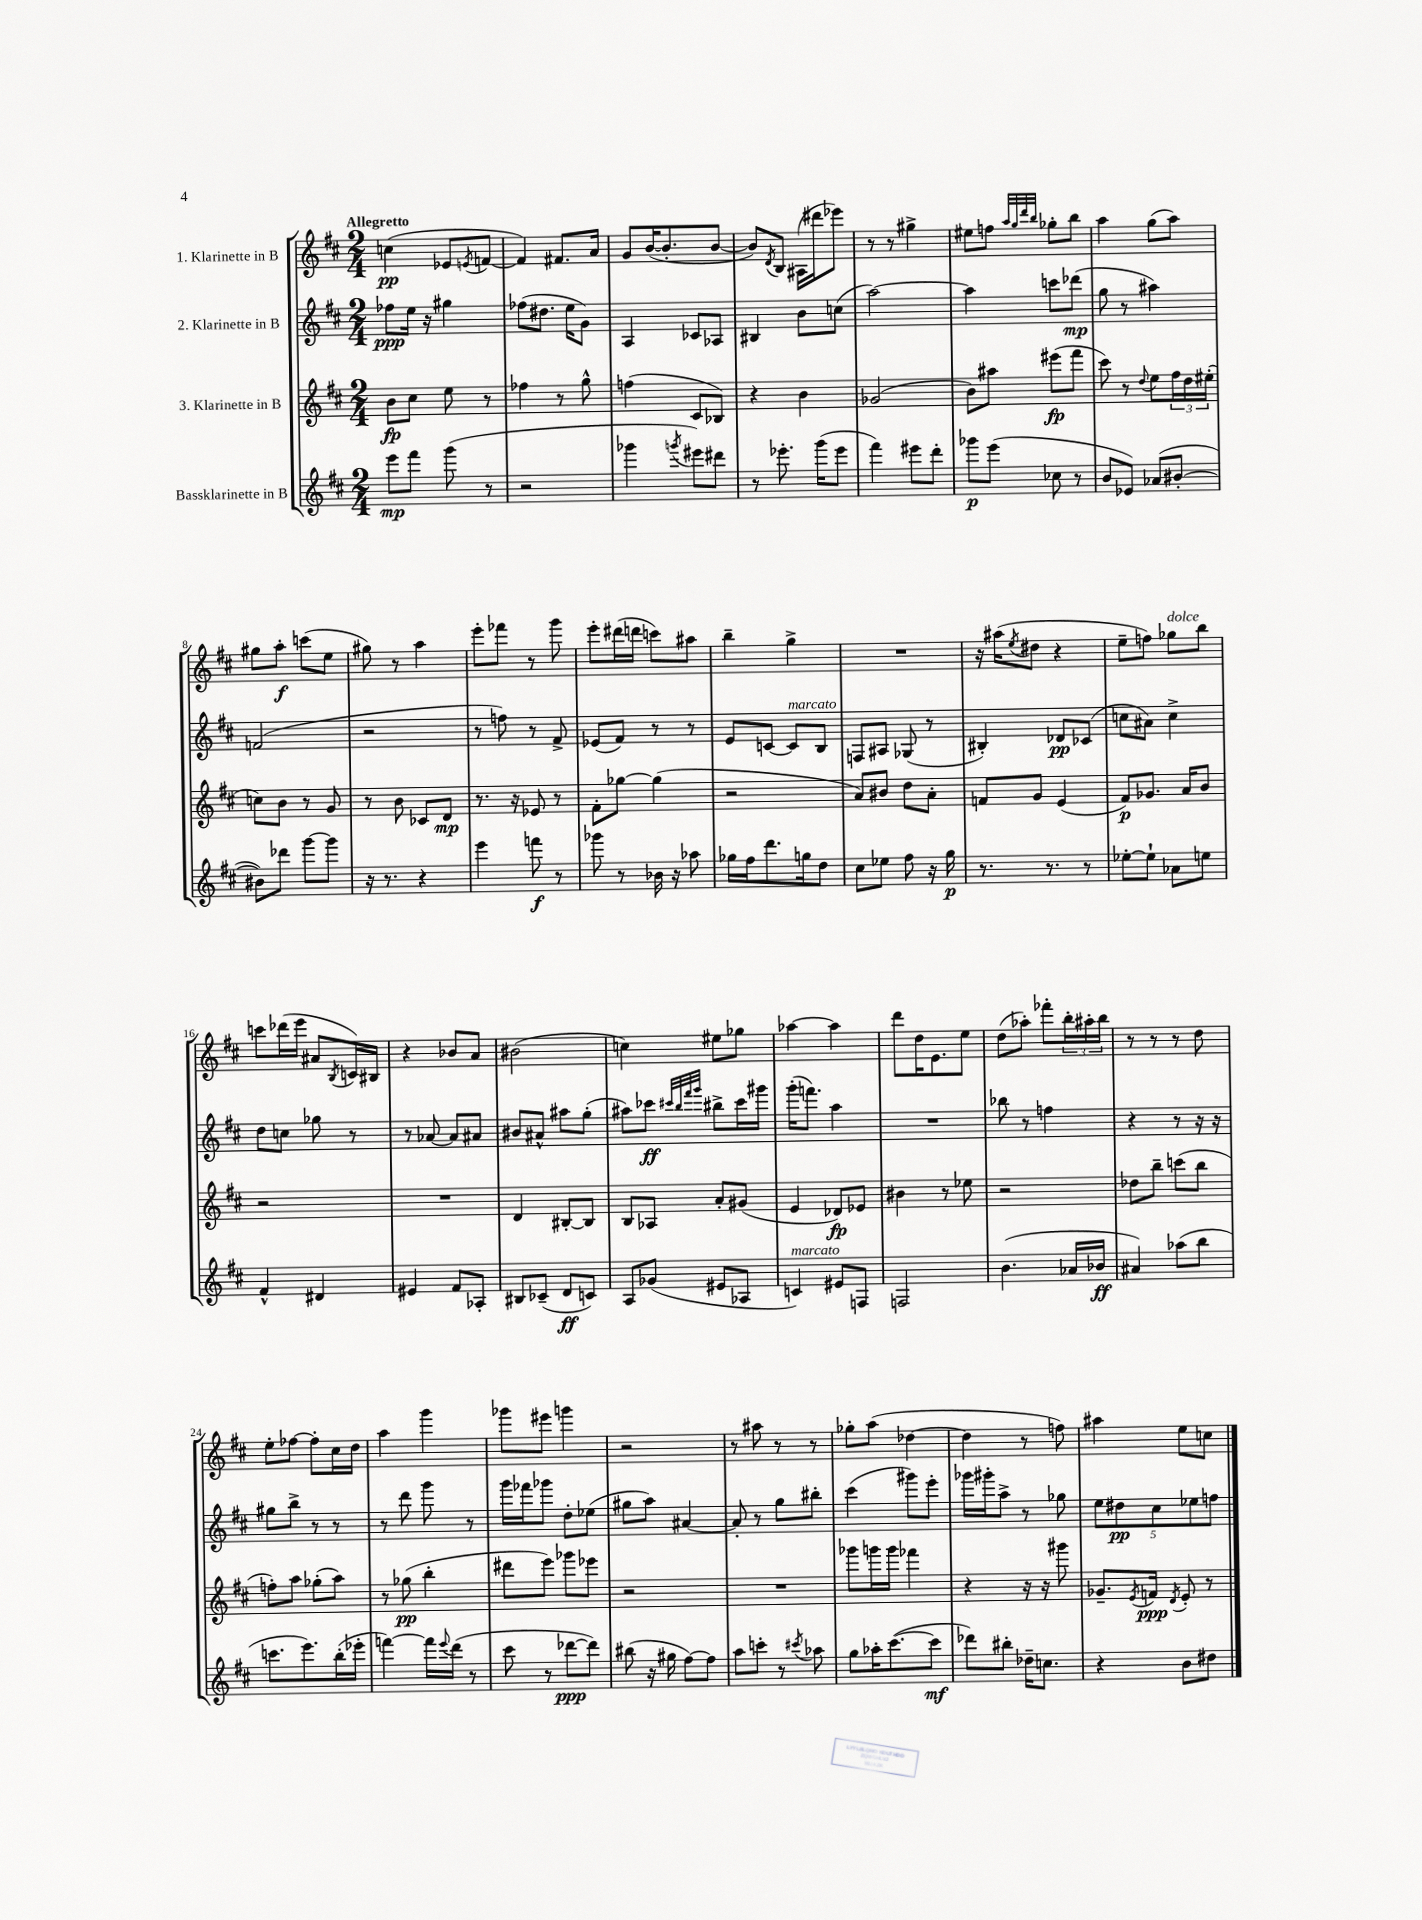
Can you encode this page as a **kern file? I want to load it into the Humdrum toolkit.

**kern	**dynam	**kern	**dynam	**kern	**dynam	**kern	**dynam
*part4	*part4	*part3	*part3	*part2	*part2	*part1	*part1
*staff4	*staff4	*staff3	*staff3	*staff2	*staff2	*staff1	*staff1
*I"Bassklarinette in B	*	*I"3. Klarinette in B	*	*I"2. Klarinette in B	*	*I"1. Klarinette in B	*
*clefG2	*	*clefG2	*	*clefG2	*	*clefG2	*
*k[f#c#]	*	*k[f#c#]	*	*k[f#c#]	*	*k[f#c#]	*
*M2/4	*	*M2/4	*	*M2/4	*	*M2/4	*
=1	=1	=1	=1	=1	=1	=1	=1
!	!	!	!	!	!	!LO:TX:a:B:t=Allegretto	!
8eee\L	mp	8b\L	fp	8ff-X\L	ppp	(4ccn\	pp
8fff#\J	.	8cc#\J	.	16ee\Jk	.	.	.
.	.	.	.	16r	.	.	.
(8ggg\	.	8ee\	.	4gg#X\	.	8e-X/L	.
.	.	.	.	.	.	8qen/	.
8r	.	8r	.	.	.	[8fn/J	.
=2	=2	=2	=2	=2	=2	=2	=2
2r	.	4ff-X\	.	(8ff-X\L	.	4f/])	.
.	.	.	.	8.dd#X\J	.	.	.
.	.	8r	.	.	.	8.f#X/L	.
.	.	.	.	16ee\KL	.	.	.
.	.	8gg^^\	.	8g\J)	.	.	.
.	.	.	.	.	.	16a/Jk	.
=3	=3	=3	=3	=3	=3	=3	=3
4ggg-X\	.	(4ffn\	.	4A/	.	8g/L	.
.	.	.	.	.	.	([16b/K	.
.	.	.	.	.	.	8.b'/]	.
8qgggn/	.	.	.	.	.	.	.
8eee#X\L)	.	8c#/L	.	8c-X/L	.	.	.
8ddd#X\J	.	8B-X/J)	.	8A-X/J	.	[8b/J	.
=4	=4	=4	=4	=4	=4	=4	=4
8r	.	4r	.	4B#X/	.	8b/L])	.
.	.	.	.	.	.	8qd/	.
8.eee-X'\	.	.	.	.	.	8B/J	.
.	.	4b\	.	8b\L	.	(16A#X\LL	.
(16ggg\KL	.	.	.	.	.	16ddd#X\J	.
8eee-\J	.	.	.	(8ccn\J	.	8eee-X\J)	.
=5	=5	=5	=5	=5	=5	=5	=5
4fff#\)	.	(2g-X/	.	[2aa\)	.	8r	.
.	.	.	.	.	.	8r	.
8eee#X\L	.	.	.	.	.	4gg#X^\	.
8ddd'\J	.	.	.	.	.	.	.
=6	=6	=6	=6	=6	=6	=6	=6
8ggg-X\L	p	8b\L)	.	4aa\]	.	8ee#X\L	.
(8eee\J	.	8aa#X\J	.	.	.	8ffn\J	.
.	.	.	.	.	.	32qqaa/LLL	.
.	.	.	.	.	.	32qqgg/	.
.	.	.	.	.	.	32qqddd/	.
.	.	.	.	.	.	32qqbb/JJJ	.
8cc-X\	.	(8eee#X\L	fp	8cccn\L	.	8gg-X'\L	.
8r	.	8fff#\J	.	(8ddd-X\J	mp	8bb\J	.
=7	=7	=7	=7	=7	=7	=7	=7
8b/L	.	8ccc#\)	.	8gg\	.	4aa\	.
8e-X/J)	.	8r	.	8r	.	.	.
.	.	8qqdd/	.	.	.	.	.
(8a-X/L	.	8ee\L	.	4aa#X\)	.	(8gg\L	.
[8b#X'/J	.	24ff#\L	.	.	.	8aa\J)	.
.	.	24dd\	.	.	.	.	.
.	.	(24ee#X'\JJ	.	.	.	.	.
!!LO:LB:g=z
=8	=8	=8	=8	=8	=8	=8	=8
8b#X\L])	.	8ccn\L)	.	(2fn/	.	8gg#X\L	.
8ddd-X\J	.	8b\J	.	.	.	8aa'\J	f
[8ggg\L	.	8r	.	.	.	(8cccn\L	.
8ggg\J]	.	8g/	.	.	.	8ee\J	.
=9	=9	=9	=9	=9	=9	=9	=9
16r	.	8r	.	2r	.	8gg#X\)	.
8.r	.	.	.	.	.	.	.
.	.	8b\	.	.	.	8r	.
4r	.	8c-X/L	.	.	.	4aa\	.
.	.	8d/J	mp	.	.	.	.
=10	=10	=10	=10	=10	=10	=10	=10
4eee\	.	8.r	.	8r	.	8eee'\L	.
.	.	.	.	8ffn\)	.	8fff-X\J	.
.	.	16r	.	.	.	.	.
8fffn\	f	8e-X/	.	8r	.	8r	.
8r	.	8r	.	8f#^/	.	8ggg\	.
=11	=11	=11	=11	=11	=11	=11	=11
8ggg-X\	.	8f#'\L	.	(8e-X/L	.	8eee'\L	.
8r	.	[8gg-X\J	.	8f#/J)	.	(16ddd#X\L	.
.	.	.	.	.	.	16dddn\JJ	.
16b-X\	.	(4gg-\]	.	8r	.	8cccn\L)	.
16r	.	.	.	.	.	.	.
8aa-X\	.	.	.	8r	.	8aa#X\J	.
=12	=12	=12	=12	=12	=12	=12	=12
16gg-X\LL	.	2r	.	8e/L	.	4bb~\	.
16ff#\J	.	.	.	.	.	.	.
8.ddd\	.	.	.	[8cn/J	.	.	.
!	!	!	!	!LO:TX:a:i:t=marcato	!	!	!
.	.	.	.	8c/L]	.	4gg^\	.
16ggn\k	.	.	.	.	.	.	.
8dd\J	.	.	.	8B/J	.	.	.
=13	=13	=13	=13	=13	=13	=13	=13
8cc#\L	.	8a/L)	.	8Fn/L	.	2r	.
8ee-X\J	.	8b#X/J	.	8A#X/J	.	.	.
8ff#\	.	8dd\L	.	(8G-X/	.	.	.
16r	.	8a'\J	.	8r	.	.	.
16gg\	p	.	.	.	.	.	.
=14	=14	=14	=14	=14	=14	=14	=14
8.r	.	8fn/L	.	4B#X'/)	.	16r	.
.	.	.	.	.	.	(16aa#X\KL	.
.	.	.	.	.	.	8qee/	.
.	.	8g/J	.	.	.	8dd#X\J	.
8.r	.	.	.	.	.	.	.
.	.	(4e/	.	8d-X/L	pp	4r	.
8r	.	.	.	(8c-X/J	.	.	.
=15	=15	=15	=15	=15	=15	=15	=15
[8ee-X'\L	.	8f#/L)	p	8ccn\L	.	8ee~\L	.
8ee-`\J]	.	8.g-X/J	.	8a#X\J)	.	8ffn\J)	.
!	!	!	!	!	!	!LO:TX:a:i:t=dolce	!
8a-X\L	.	.	.	4cc^\	.	8gg-X\L	.
.	.	16a/KL	.	.	.	.	.
8een\J	.	8b/J	.	.	.	8bb\J	.
!!LO:LB:g=z
=16	=16	=16	=16	=16	=16	=16	=16
4f#^^/	.	2r	.	8dd\L	.	8cccn\L	.
.	.	.	.	8ccn\J	.	(16ddd-X\L	.
.	.	.	.	.	.	16eee\JJ	.
4d#X/	.	.	.	8gg-X\	.	8a#X/L	.
.	.	.	.	.	.	8qB/	.
.	.	.	.	8r	.	16cn/L)	.
.	.	.	.	.	.	16B#X/JJ	.
=17	=17	=17	=17	=17	=17	=17	=17
4e#X/	.	2r	.	8r	.	4r	.
.	.	.	.	[8a-X/	.	.	.
8f#/L	.	.	.	8a-/L]	.	8b-X/L	.
8A-X'/J	.	.	.	8a#X/J	.	8a/J	.
=18	=18	=18	=18	=18	=18	=18	=18
8B#X/L	.	4d/	.	8b#X/L	.	(2b#X\	.
(8c-X~/J	.	.	.	8a#X^^/J	.	.	.
8d/L	ff	[8B#X'/L	.	8aa#X\L	.	.	.
8cn/J)	.	8B#/J]	.	(8gg'\J	.	.	.
=19	=19	=19	=19	=19	=19	=19	=19
8A/L	.	8B/L	.	8aa#X\L)	.	4ccn\)	.
(8g-X/J	.	8A-X/J	.	8ccc-X\J	ff	.	.
.	.	.	.	32qqccc#X/LLL	.	.	.
.	.	.	.	32qqbb/	.	.	.
.	.	.	.	32qqfff#/	.	.	.
.	.	.	.	32qqggg/JJJ	.	.	.
8e#X/L	.	8a'/L	.	8bb#X^\L	.	8ee#X\L	.
8A-X/J	.	(8g#X/J	.	16ccc#\L	.	8gg-X\J	.
.	.	.	.	16ggg#X\JJ	.	.	.
=20	=20	=20	=20	=20	=20	=20	=20
!LO:TX:a:i:t=marcato	!	!	!	!	!	!	!
4cn/)	.	4e/	.	(16ggg'\KL	.	[4aa-X\	.
.	.	.	.	8.fffn\J)	.	.	.
8e#X/L	.	8d-X/L)	fp	4aa\	.	4aa-\]	.
8Fn/J	.	8e-X/J	.	.	.	.	.
=21	=21	=21	=21	=21	=21	=21	=21
2Fn/	.	4b#X\	.	2r	.	8ddd\L	.
.	.	.	.	.	.	16dd\K	.
.	.	.	.	.	.	8.e\	.
.	.	8r	.	.	.	.	.
.	.	8ee-X\	.	.	.	8ee\J	.
=22	=22	=22	=22	=22	=22	=22	=22
(4.b\	.	2r	.	8bb-X\	.	(8dd\L	.
.	.	.	.	8r	.	8aa-X'\J)	.
.	.	.	.	4ffn\	.	8fff-X'\L	.
16a-X/LL	.	.	.	.	.	24bb'\L	.
.	.	.	.	.	.	24aa#X'\	.
16b-X/JJ	ff	.	.	.	.	.	.
.	.	.	.	.	.	24bb\JJ	.
=23	=23	=23	=23	=23	=23	=23	=23
4a#X/)	.	8dd-X\L	.	4r	.	8r	.
.	.	8bb~\J	.	.	.	8r	.
(8aa-X\L	.	(8cccn\L	.	8r	.	8r	.
8bb\J	.	8bb\J	.	16r	.	8dd\	.
.	.	.	.	16r	.	.	.
!!LO:LB:g=z
=24	=24	=24	=24	=24	=24	=24	=24
8.cccn\L	.	8ffn'\L)	.	8gg#X\L	.	8ee'\L	.
.	.	8aa\J	.	8bb^\J	.	[8ff-X\J	.
8.eee\)	.	.	.	.	.	.	.
.	.	(8gg-X'\L	.	8r	.	8ff-'\L]	.
(16bb'\L	.	8aa\J)	.	8r	.	16cc#\L	.
16eee-X'\JJ	.	.	.	.	.	16dd\JJ	.
=25	=25	=25	=25	=25	=25	=25	=25
[4fffn\)	.	8r	.	8r	.	4aa\	.
.	.	(8gg-X\	pp	8ddd\	.	.	.
16fff\LL]	.	4bb'\	.	8ggg\	.	4ggg\	.
8qqeee/	.	.	.	.	.	.	.
(16ddd\JJ	.	.	.	.	.	.	.
8r	.	.	.	8r	.	.	.
=26	=26	=26	=26	=26	=26	=26	=26
8ccc#\	.	8ddd#X\L	.	16ggg\LL	.	8ggg-X\L	.
.	.	.	.	16fff-X\J	.	.	.
8r	.	8eee\J)	.	8ggg-X\J	.	8eee#X\J	.
[8ddd-X\L	ppp	8ggg-X\L	.	8dd'\L	.	4gggn\	.
8ddd-\J])	.	8eee-X\J	.	(8ee-X\J	.	.	.
=27	=27	=27	=27	=27	=27	=27	=27
(8bb#X\	.	2r	.	8gg#X\L	.	2r	.
16r	.	.	.	8aa\J)	.	.	.
16gg#X\	.	.	.	.	.	.	.
[8ff#\L)	.	.	.	[4a#X/	.	.	.
8ff#\J]	.	.	.	.	.	.	.
=28	=28	=28	=28	=28	=28	=28	=28
8aa\L	.	2r	.	8a#'/]	.	8r	.
8cccn'\J	.	.	.	8r	.	8aa#X\	.
8r	.	.	.	8gg\L	.	8r	.
8qccc#X/	.	.	.	.	.	.	.
8aa-X\	.	.	.	8bb#X'\J	.	8r	.
=29	=29	=29	=29	=29	=29	=29	=29
8gg\L	.	8ggg-X\L	.	(4ccc#\	.	8gg-X'\L	.
16aa-X'\K	.	16gggn\L	.	.	.	(8aa\J	.
([8.ccc#\	.	16ggg\JJ	.	.	.	.	.
.	.	4fff-X\	.	8ggg#X\L)	.	[4dd-X\	.
8ccc#\J]	mf	.	.	8eee'\J	.	.	.
=30	=30	=30	=30	=30	=30	=30	=30
8ddd-X\L)	.	4r	.	16ggg-X\LL	.	4dd-\]	.
.	.	.	.	16ggg#X'\J	.	.	.
8bb#X'\J	.	.	.	8aa^\J	.	.	.
16dd-X~\KL	.	16r	.	8r	.	8r	.
8.ccn\J	.	16r	.	.	.	.	.
.	.	8ggg#X\	.	8gg-X\	.	8ffn\)	.
=31	=31	=31	=31	=31	=31	=31	=31
4r	.	8.g-X~/L	.	10ee\L	.	4aa#X\	.
.	.	.	.	10dd#X\	pp	.	.
.	.	8qe/	.	.	.	.	.
.	.	16fn/Jk	ppp	.	.	.	.
.	.	.	.	10cc#\	.	.	.
.	.	8qd/	.	.	.	.	.
8b\L	.	8e'/	.	.	.	8ee\L	.
.	.	.	.	10ee-X\	.	.	.
8dd#X\J	.	8r	.	.	.	8ccn\J	.
.	.	.	.	10ffn\J	.	.	.
==	==	==	==	==	==	==	==
*-	*-	*-	*-	*-	*-	*-	*-
